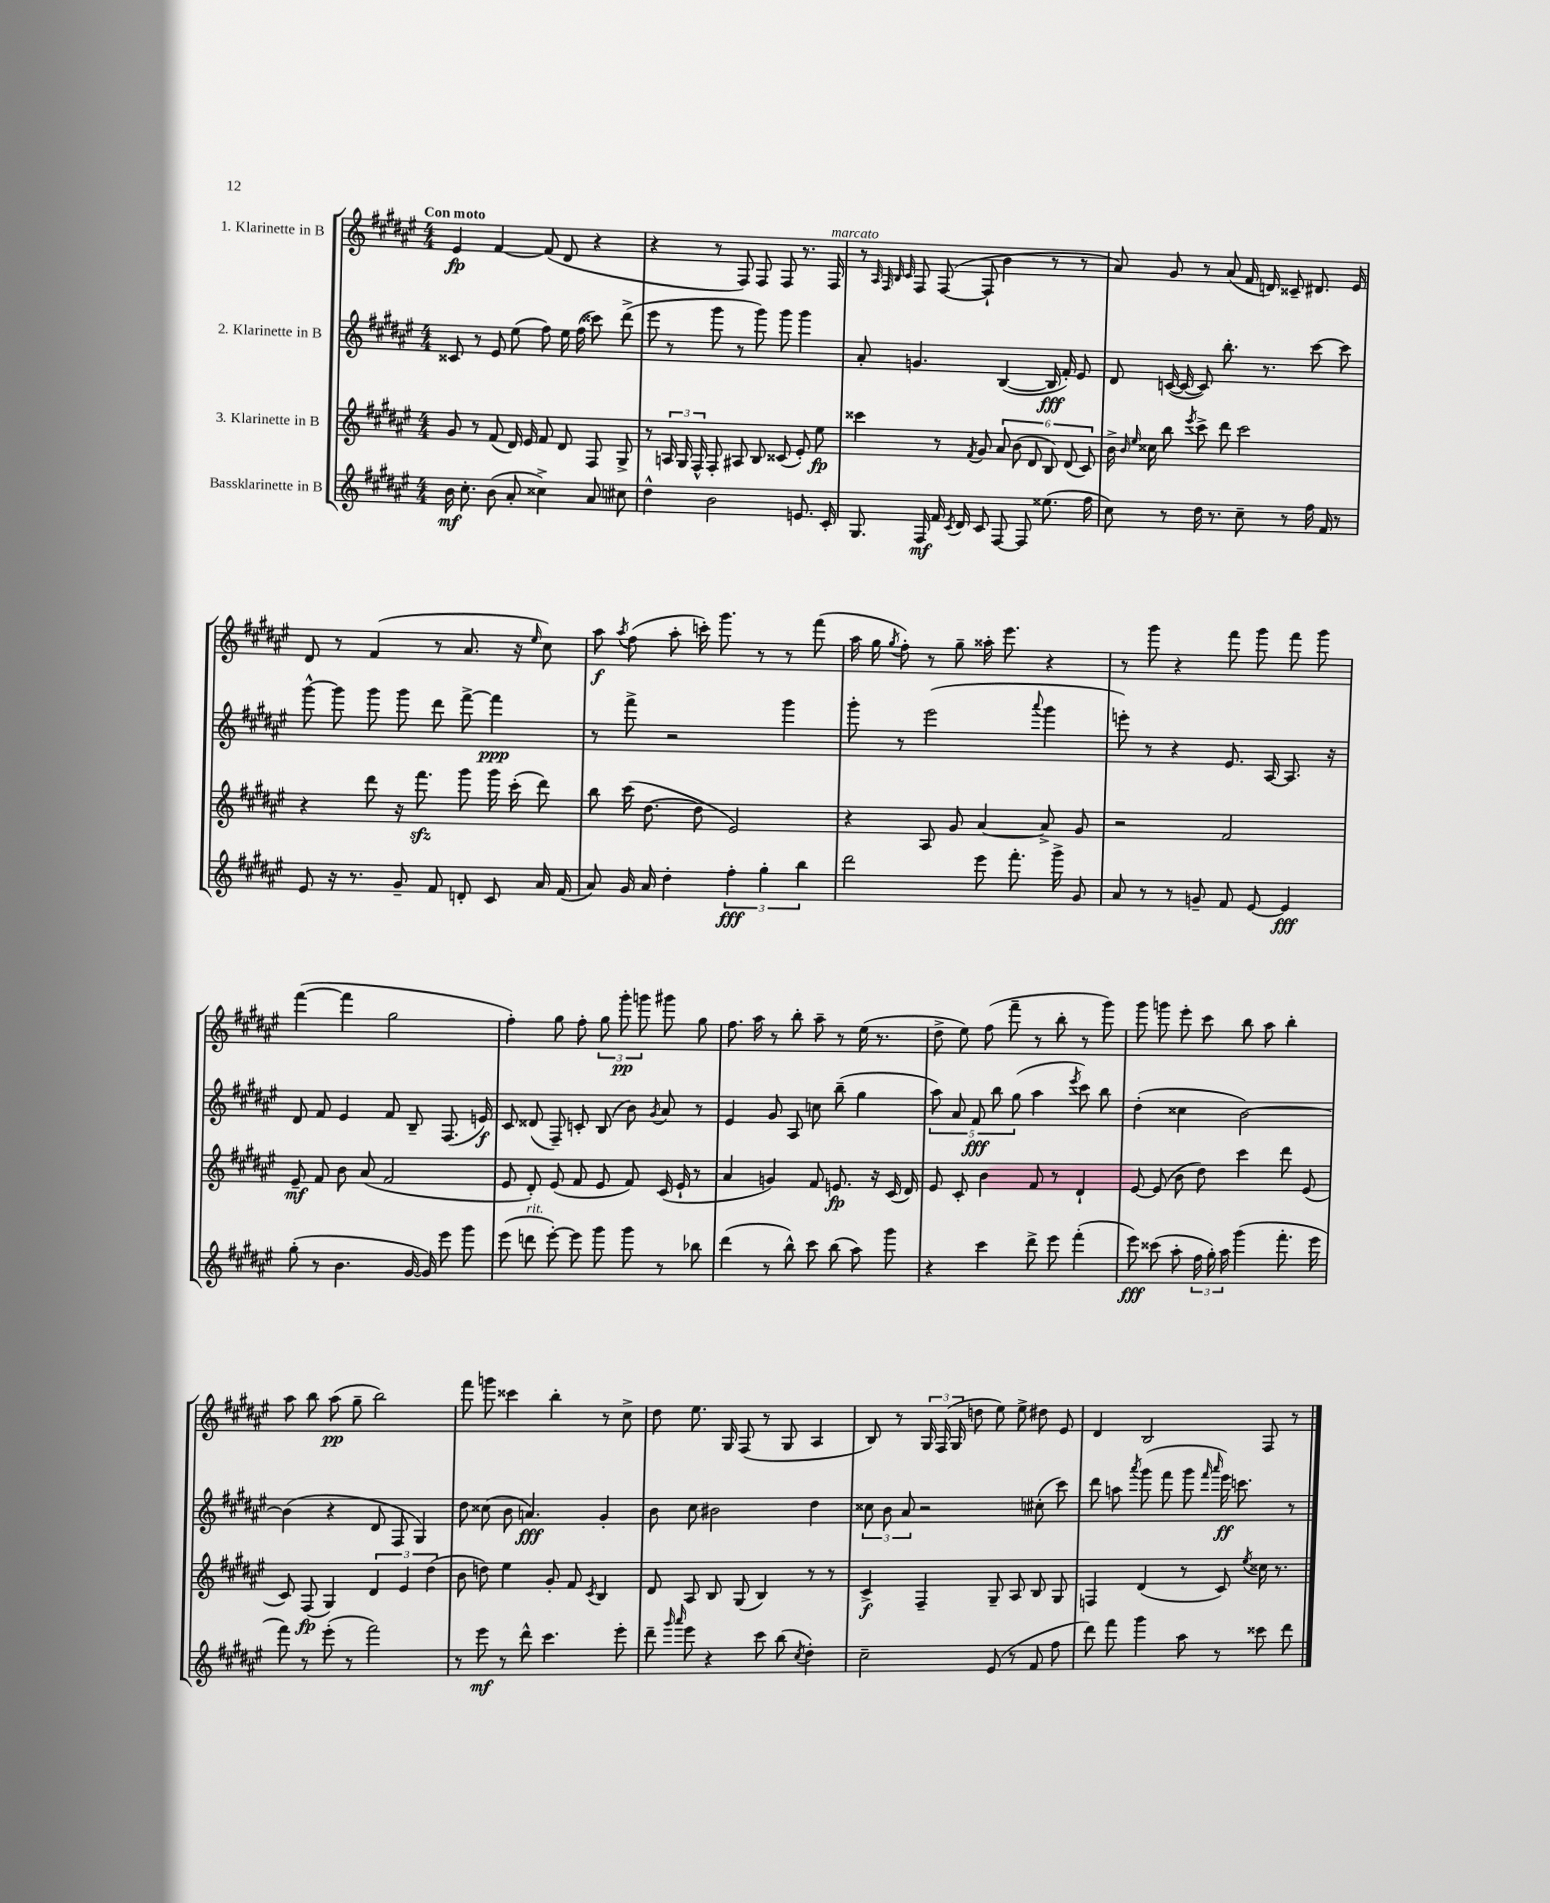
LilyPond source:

<<
\new StaffGroup <<
\new Staff = "s0" \with { instrumentName = "1. Klarinette in B" } {
    \clef treble \key fis \major \numericTimeSignature \time 4/4 \tempo "Con moto"
    \autoBeamOff eis'4\fp fis'4~ fis'8( dis'8 r4 |
    r4 r8 fis8) fis8 fis8 r8. fis16^\markup { \italic "marcato" } |
    r8 \grace { ais32 fis32 b32 cis'32 } fis8 fis8~( fis8-! b'4 r8 r8 |
    ais'8) gis'8 r8 ais'8( fis'16 d'16) cisis'8-- dis'8. eis'16 |
    dis'8 r8 fis'4( r8 ais'8. r16 \grace { eis''16 } cis''8) |
    ais''8\f \acciaccatura { ais''8 } fis''8( ais''8-. c'''16-.) gis'''8. r8 r8 fis'''8( |
    ais''16 gis''16 \acciaccatura { gis''8 } fis''8-.) r8 gis''8-- aisis''16-. eis'''8. r4 |
    r8 gis'''8 r4 fis'''8 gis'''8 fis'''8 gis'''8 |
    fis'''4~( fis'''4 gis''2 |
    fis''4-.) gis''8 fis''8-. \tuplet 3/2 { gis''8 gis'''8-.\pp g'''8 } gis'''8 gis''8 |
    fis''8. ais''16 r8 b''8-. ais''8-- r8 eis''16( r8. |
    dis''8-> eis''8) fis''8( fis'''8-- r8 b''8-. r8 gis'''8) |
    gis'''8 g'''8 eis'''8-. cis'''8 b''8 ais''8 b''4-. |
    ais''8 b''8 ais''8\pp( gis''8-- b''2) |
    fis'''8 g'''8 cisis'''4 b''4-. r8 cis''8-> |
    dis''8 eis''8. gis16 fis8( r8 gis8 ais4 |
    b8) r8 \tuplet 3/2 { gis16 fis16( gis16 } d''8 eis''8) eis''8-> dis''8 eis'8 |
    dis'4 b2 fis8 r8 \bar "|." |
}
\new Staff = "s1" \with { instrumentName = "2. Klarinette in B" } {
    \clef treble \key fis \major \numericTimeSignature \time 4/4
    \autoBeamOff cisis'8 r8 eis'8 eis''8( fis''8) eis''16 fis''16( cisis'''8) dis'''8->( |
    eis'''8 r8 gis'''8 r8 gis'''8) gis'''8 gis'''4 |
    ais'8-. g'4. b4~( b16\fff fis'16-.) eis'8 |
    dis'8 c'16~( c'16~ c'8) b''8.-. r8. cis'''8~ cis'''8 |
    gis'''8~-^ gis'''8 gis'''8 gis'''8 dis'''8 fis'''8~-> fis'''4\ppp |
    r8 fis'''8-> r2 gis'''4 |
    gis'''8-. r8 eis'''2( \appoggiatura { ais'''8 } gis'''4 |
    e'''8-.) r8 r4 eis'8. ais16~ ais8. r16 |
    dis'8 fis'8 eis'4 fis'8 b8-- fis8.( e'16\f) |
    cis'8 disis'8( fis8--) c'8-. b8( b'8) \acciaccatura { gis'8 } ais'8 r8 |
    eis'4 gis'8 ais8 c''8 b''8--( gis''4 |
    \tuplet 5/4 { ais''8) ais'8 fis'8\fff b''8 gis''8( } ais''4 \acciaccatura { eis'''8 } cis'''8) b''8 |
    dis''4-.( cisis''4 b'2~) |
    b'4( r4 dis'8 fis8 gis4) |
    dis''8 cisis''8( b'8 a'4.\fff) gis'4-. |
    b'8 cis''8 bis'2 dis''4 |
    \tuplet 3/2 { cisis''8 b'8 ais'8 } r2 cis''8-.( cis'''8) |
    dis'''8 a''8 \acciaccatura { ais'''8 } gis'''8( fis'''8 gis'''8 \grace { fis'''16 ais'''16 } eis'''16\ff) c'''8. r8 \bar "|." |
}
\new Staff = "s2" \with { instrumentName = "3. Klarinette in B" } {
    \clef treble \key fis \major \numericTimeSignature \time 4/4
    \autoBeamOff gis'8 r8 fis'8( dis'16) eis'16 fis'8 dis'8 fis8 gis8-> |
    r8 \tuplet 3/2 { a16 gis16 fis16-^ } fis8-. ais8 b8 cisis'8( eis'8-.) eis''8\fp |
    cisis'''4 r8 \acciaccatura { fis'8 } gis'8 \tuplet 6/4 { ais'8 b'8( dis'8 b8) dis'8( cis'8) } |
    b'16-> \grace { b'16 eis''16 } cisis''16 b''8 \acciaccatura { eis'''8 } cis'''8-> dis'''8 cis'''2 |
    r4 dis'''8 r16 fis'''8.\sfz gis'''8 gis'''16 cis'''16-.( dis'''8) |
    b''8 cis'''16( dis''8.~ dis''8 eis'2) |
    r4 ais8 gis'8 ais'4~ ais'8-> gis'8 |
    r2 fis'2 |
    eis'8--\mf fis'8 b'8 ais'8( fis'2 |
    eis'8 dis'8-.) eis'8( fis'8 eis'8 fis'8) cis'16( eis'16-! r8 |
    ais'4 g'4) fis'8 e'8.\fp r16 cis'16( dis'16) |
    eis'8 cis'8-. b'4 fis'8 r8 dis'4-! |
    eis'8~ eis'8( b'8 dis''8) cis'''4 dis'''8 eis'8( |
    cis'8) fis8\fp( gis4) \tuplet 3/2 { dis'4 eis'4 dis''4( } |
    b'8 d''8) eis''4 gis'8-. fis'8 \acciaccatura { cis'8 } b4 |
    dis'8 ais8 b8 gis8( b4) r8 r8 |
    cis'4->\f fis4-- gis8-- ais8 b8 gis8 |
    f4 dis'4( r8 cis'8) \acciaccatura { eis''8 } cisis''16 r8. \bar "|." |
}
\new Staff = "s3" \with { instrumentName = "Bassklarinette in B" } {
    \clef treble \key fis \major \numericTimeSignature \time 4/4
    \autoBeamOff b'16\mf cis''8.-. b'8( ais'8-. cisis''4->) ais'8 cis''8 |
    dis''4-^ b'2 e'8. cis'16-. |
    gis8. fis16\mf fis'16 \acciaccatura { cis'8 } dis'16 cis'8 fis8~ fis8 eisis''8.( fis''16 |
    cis''8) r8 dis''16 r8. cis''8-- r8 fis''16 fis'16 r8 |
    eis'8 r16 r8. gis'8-- fis'8 d'8-. cis'8 ais'16 fis'16( |
    ais'8) gis'16 ais'16 dis''4-. \tuplet 3/2 { fis''4-.\fff gis''4-. b''4 } |
    dis'''2 eis'''8 fis'''8.-. gis'''16-> gis'8 |
    ais'8 r8 r8 g'8-- fis'8 eis'8~ eis'4\fff |
    gis''8-.( r8 b'4. gis'16~ gis'16) eis'''8 gis'''8 |
    eis'''8( d'''8^\markup { \italic "rit." } eis'''8~-.) eis'''8 gis'''8 gis'''8 r8 bes''8 |
    dis'''4( r8 b''8-^) cis'''8 b''8( ais''8) gis'''8 |
    r4 cis'''4 dis'''8-> eis'''8 fis'''4-.( |
    eis'''8\fff) cisis'''8( ais''8-. \tuplet 3/2 { fis''16 gis''16-.) ais''16 } gis'''4( fis'''8.-. eis'''16 |
    fis'''8) r8 eis'''8-.( r8 fis'''2) |
    r8 eis'''8\mf r8 dis'''8-^ cis'''4. eis'''8-. |
    dis'''8-- \grace { gis'''16 ais'''16 } eis'''8 r4 cis'''8 b''8( \acciaccatura { cis''8 } dis''4-.) |
    cis''2-- eis'8( r8 fis'8 fis''8 |
    dis'''8) fis'''8 gis'''4 ais''8 r8 cisis'''8 dis'''8 \bar "|." |
}
>>
>>
\layout { \context { \Score \remove "Bar_number_engraver" } }
